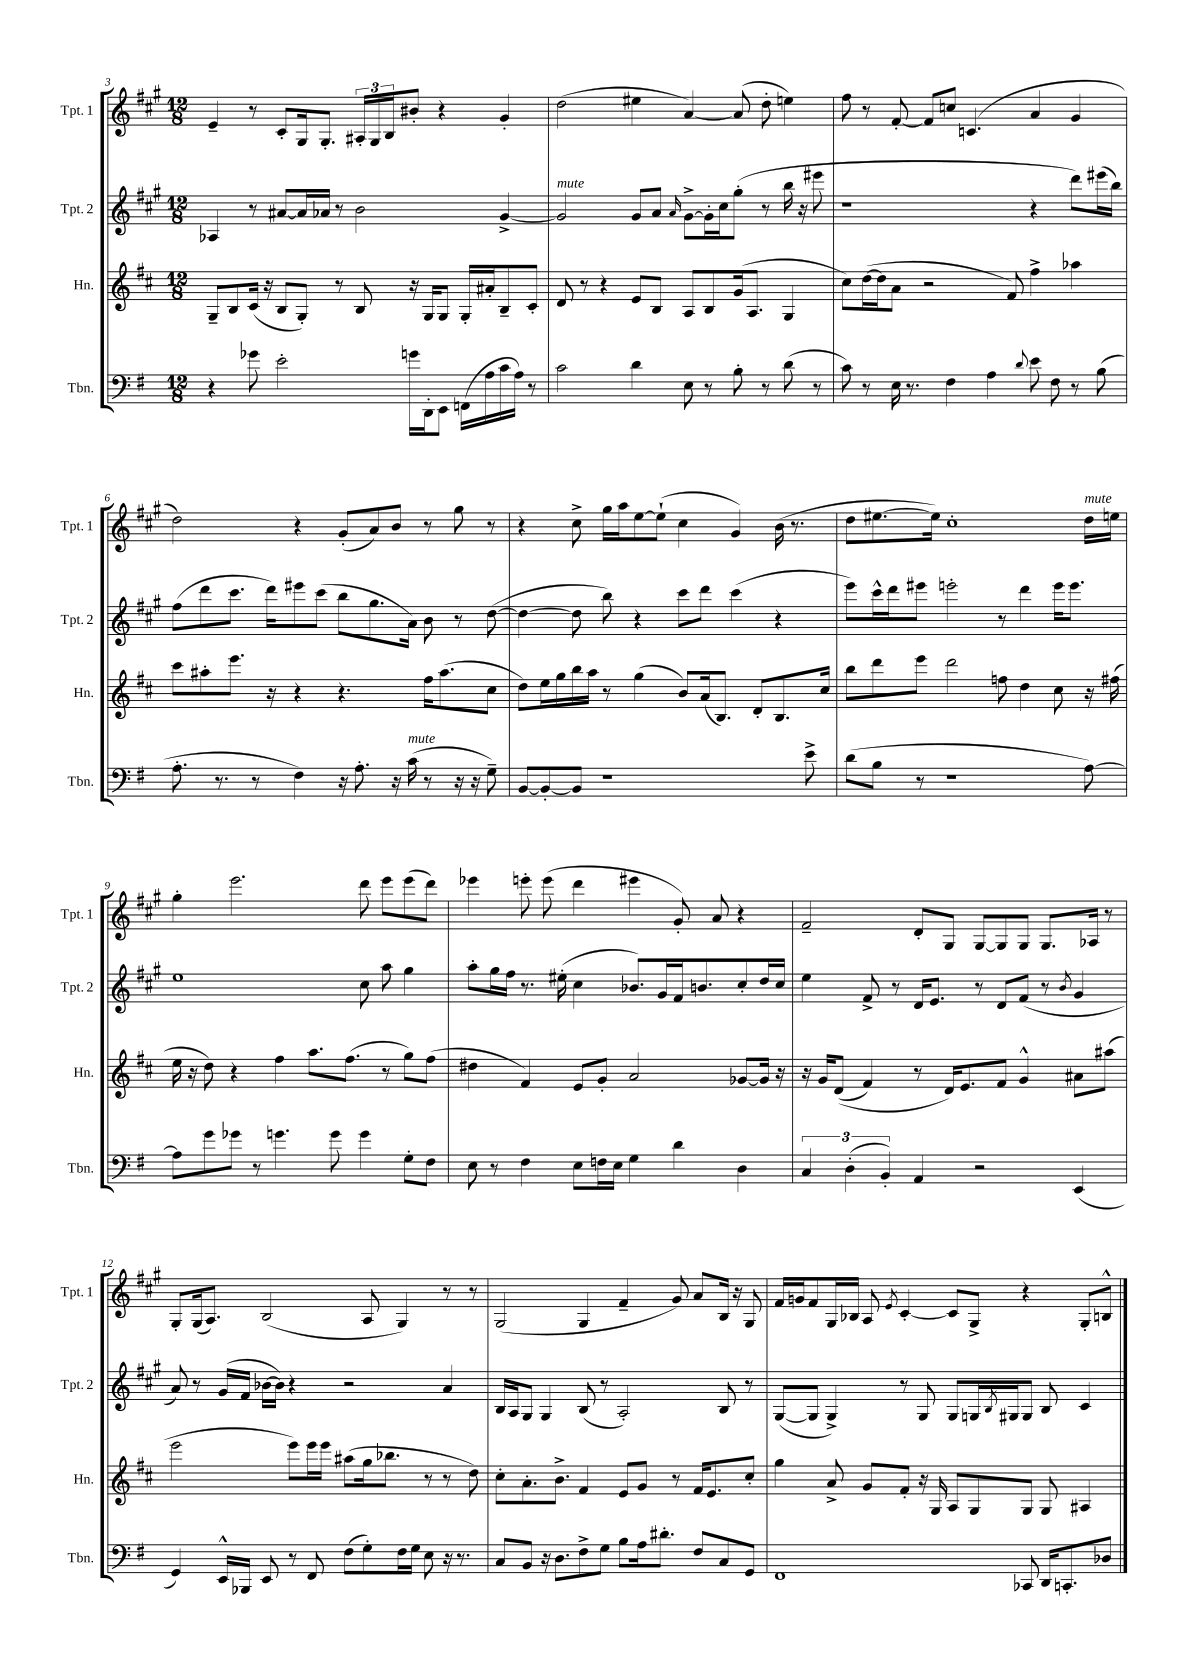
<<
\new StaffGroup <<
\new Staff = "s0" \with { instrumentName = "Tpt. 1" shortInstrumentName = "Tpt. 1" } {
    \clef treble \key a \major \numericTimeSignature \time 12/8
    e'4-- r8 cis'8-. gis16 gis8.-. \tuplet 3/2 { ais16-. gis16 b16 } bis'8-. r4 gis'4-. |
    d''2( eis''4 a'4~) a'8( d''8-. e''4) |
    fis''8 r8 fis'8~-. fis'8 c''8 c'4.( a'4 gis'4 |
    d''2) r4 gis'8-.( a'8) b'8 r8 gis''8 r8 |
    r4 cis''8-> gis''16 a''16 e''8~ e''8-!( cis''4 gis'4) b'16( r8. |
    d''8 eis''8.~ eis''16) cis''1-. d''16^\markup { \italic "mute" } e''16 |
    gis''4-. e'''2. d'''8 e'''8 e'''8( d'''8) |
    ees'''4 e'''8-. e'''8( d'''4 eis'''4 gis'8-.) a'8 r4 |
    fis'2-- d'8-. gis8 gis8~ gis8 gis8 gis8. aes16 r8 |
    gis8-. gis16( a8.) b2( a8 gis4) r8 r8 |
    gis2( gis4 fis'4-- gis'8) a'8 b16 r16 gis8 |
    fis'16 g'16 fis'8 gis16 bes16 a8 \acciaccatura { e'8 } cis'4~-. cis'8 gis8-> r4 gis8-. b8-^ \bar "|." |
}
\new Staff = "s1" \with { instrumentName = "Tpt. 2" shortInstrumentName = "Tpt. 2" } {
    \clef treble \key a \major \numericTimeSignature \time 12/8
    aes4 r8 ais'8~ ais'16 aes'16 r8 b'2 gis'4~-> |
    gis'2^\markup { \italic "mute" } gis'8 a'8 \grace { a'16 } gis'8~-> gis'16-. cis''16 gis''8-.( r8 b''16 r16 eis'''8 |
    r1 r4 d'''8) eis'''16( b''16) |
    fis''8( d'''8 cis'''8. d'''16) eis'''8 cis'''8( b''8 gis''8. a'16) b'8 r8 d''8~( |
    d''4~ d''8 b''8) r4 cis'''8 d'''8 cis'''4( r4 |
    e'''8) cis'''16-^ d'''16 eis'''8 e'''2-. r8 d'''4 e'''16 e'''8. |
    e''1 cis''8 a''8 gis''4 |
    a''8-. gis''16 fis''16 r8. eis''16-.( cis''4 bes'8.) gis'16 fis'16 b'8. cis''8-. d''16 cis''16 |
    e''4 fis'8-> r8 d'16 e'8. r8 d'8 fis'8( r8 \acciaccatura { b'8 } gis'4 |
    a'8) r8 gis'16( fis'16 bes'16~ bes'16) r4 r2 a'4 |
    b16 a16 gis8 gis4 b8( r8 a2-.) b8 r8 |
    gis8~( gis8 gis4->) r8 gis8 gis8 g16 \acciaccatura { b8 } gis16 gis8 b8 cis'4 \bar "|." |
}
\new Staff = "s2" \with { instrumentName = "Hn." shortInstrumentName = "Hn." } {
    \clef treble \key d \major \numericTimeSignature \time 12/8
    g8-- b8 cis'16( r16 b8 g8-.) r8 b8 r16 g16 g8 g16-. ais'16-. b8-- cis'8-. |
    d'8 r8 r4 e'8 b8 a8 b8 g'16( a8. g4 |
    cis''8) d''16~( d''16 a'8 r2 fis'8) fis''4-> aes''4 |
    cis'''8 ais''8-. e'''8. r16 r4 r4. fis''16 ais''8.( cis''8 |
    d''8) e''16 g''16 b''16 a''16 r8 g''4( b'8) a'16( b8.) d'8-. b8. cis''16 |
    b''8 d'''8 e'''8 d'''2 f''8 d''4 cis''8 r16 fis''16( |
    e''16 r16 d''8) r4 fis''4 a''8. fis''8.( r8 g''8) fis''8( |
    dis''4 fis'4) e'8 g'8-. a'2 ges'8~ ges'16 r16 |
    r16 g'16 d'8(\( fis'4) r8 d'16\) e'8. fis'8 g'4-^ ais'8 ais''8( |
    e'''2 e'''8) e'''16 e'''16 ais''8( g''16 bes''8. r8 r8 d''8) |
    cis''8-. a'8.-. b'8.-> fis'4 e'8 g'8 r8 fis'16 e'8. cis''8-. |
    g''4 a'8-> g'8 fis'8-. r16 g16 a8 g8 g8 g8 ais4 \bar "|." |
}
\new Staff = "s3" \with { instrumentName = "Tbn." shortInstrumentName = "Tbn." } {
    \clef bass \key g \major \numericTimeSignature \time 12/8
    r4 ges'8 e'2-. g'16 d,16-. e,8 f,16( a16 c'16 a16) r8 |
    c'2 d'4 e8 r8 b8-. r8 d'8( r8 |
    c'8) r8 e16 r8. fis4 a4 \appoggiatura { d'8 } e'8 fis8 r8 b8( |
    a8.-. r8. r8 fis4) r16 a8.-. r16 c'16^\markup { \italic "mute" }( r8 r16 r16 g8--) |
    b,8~ b,8~-. b,8 r1 e'8-> |
    d'8( b8 r8 r1 a8~) |
    a8 g'8 ges'8 r8 g'4. g'8 g'4 g8-. fis8 |
    e8 r8 fis4 e8 f16 e16 g4 d'4 d4 |
    \tuplet 3/2 { c4 d4-.( b,4-.) } a,4 r2 e,4( |
    g,4) e,16-^ bes,,16 e,8 r8 fis,8 fis8( g8-.) fis16 g16 e8 r16 r8. |
    c8 b,8 r16 d8. fis8-> g8 b8 a16 dis'8.-. fis8 c8 g,8 |
    fis,1 ces,8 d,16 c,8.-. des8 \bar "|." |
}
>>
>>
\layout { \context { \Score currentBarNumber = #3 } }
